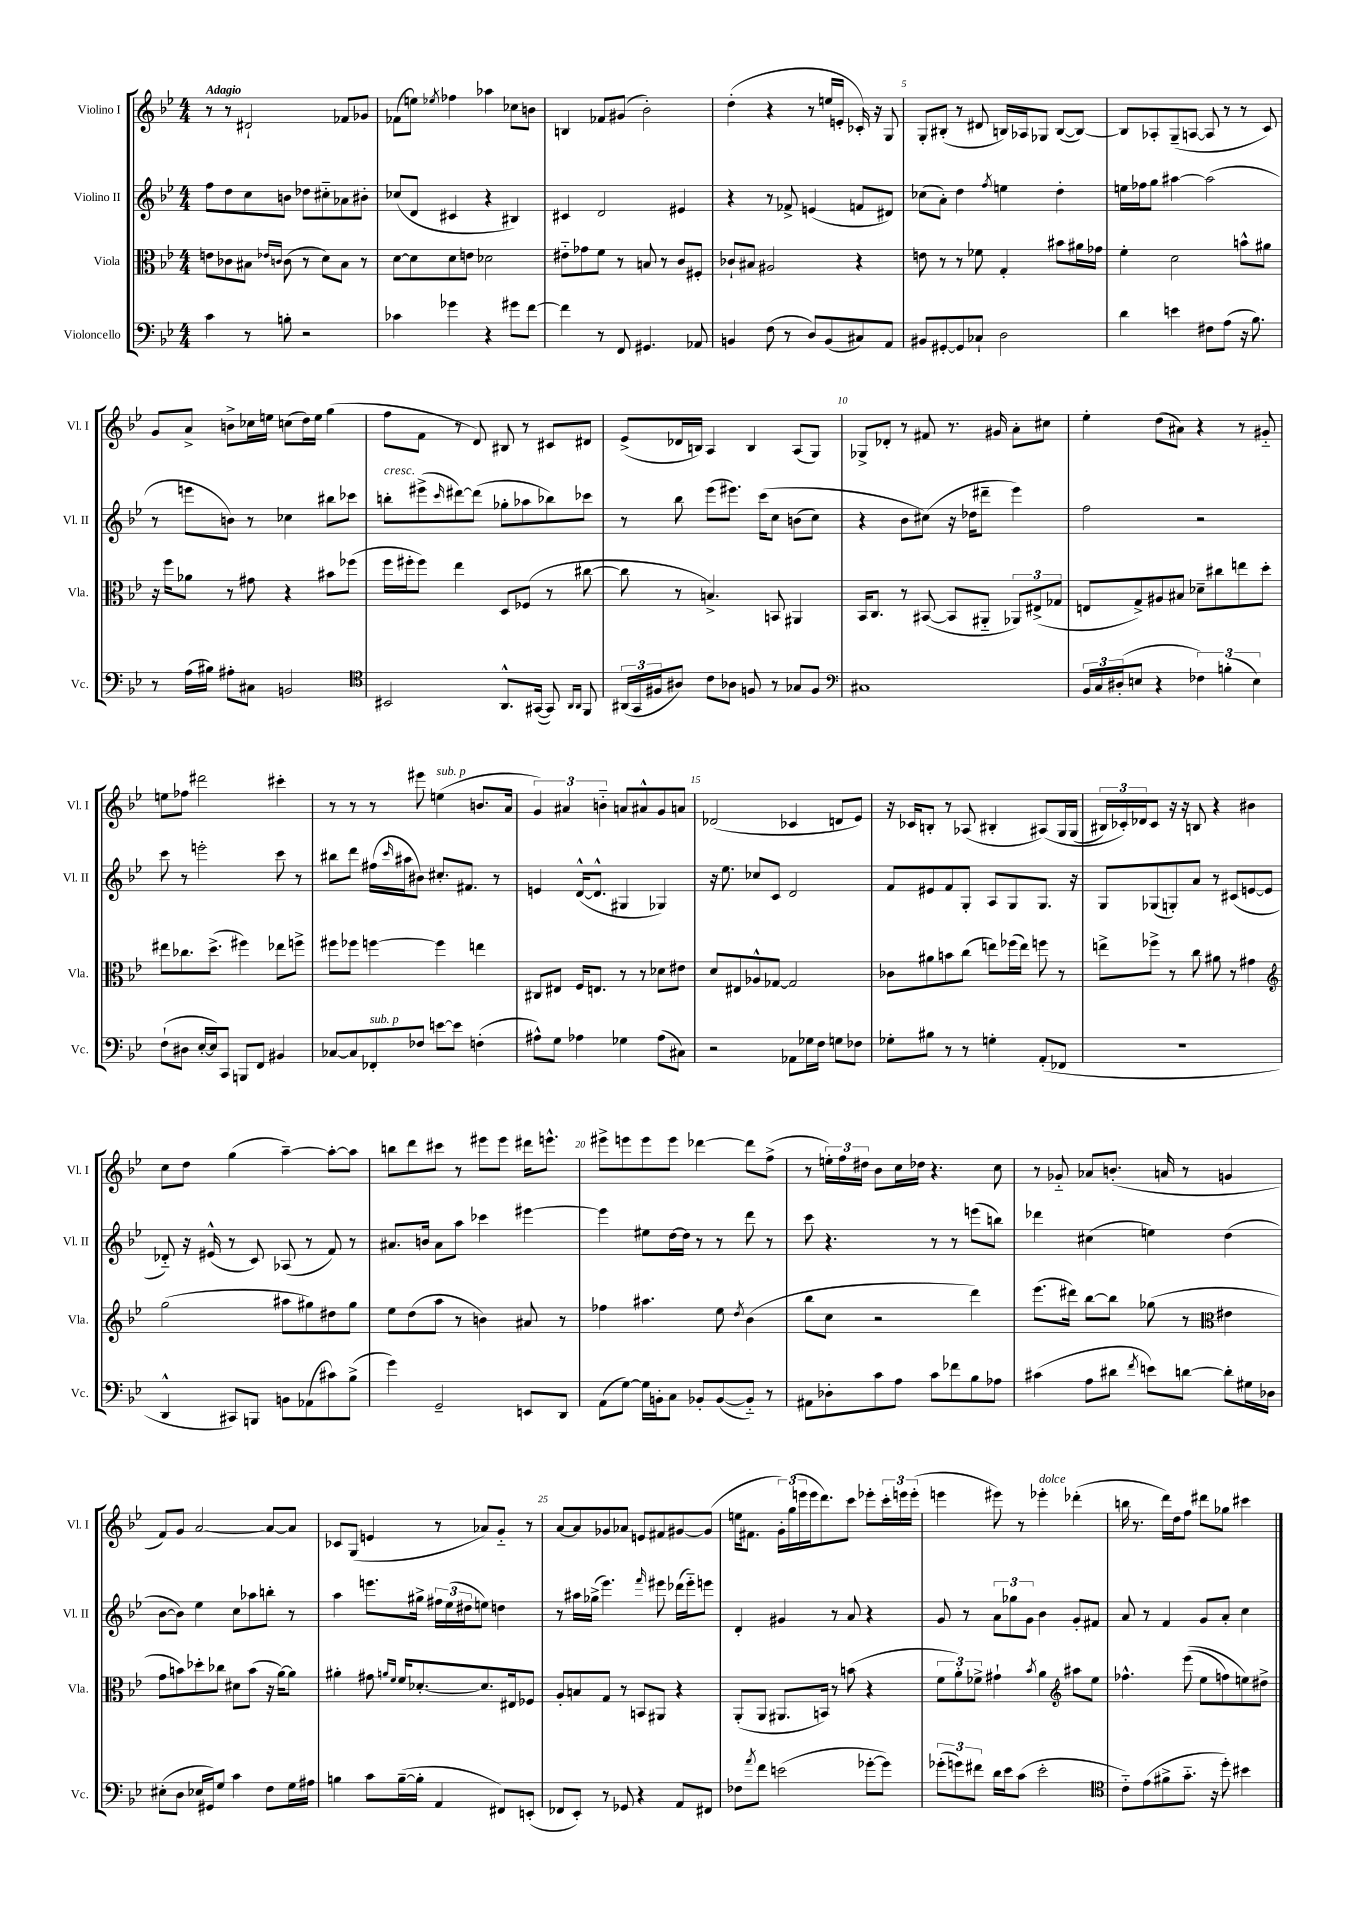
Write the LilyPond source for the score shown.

<<
\new StaffGroup <<
\new Staff = "s0" \with { instrumentName = "Violino I" shortInstrumentName = "Vl. I" } {
    \clef treble \key bes \major \numericTimeSignature \time 4/4 \tempo "Adagio"
    r8 r8 dis'2-! fes'8 ges'8 |
    fes'8( e''8) \acciaccatura { ees''8 } fes''4 aes''4 ces''8 b'8 |
    b4 fes'8 gis'8( bes'2-.) |
    d''4-.( r4 r8 e''16 e'16-. ces'16-.) r16 g8 |
    g8-. bis8-.( r8 dis'8 b16) aes16 ges8 b8~( b8~) |
    b8 aes8-. g8--( a8~ a8 r8 r8 c'8) |
    g'8 a'8-> b'8-> ces''16 e''16 c''8( d''16) e''16 g''4( |
    f''8 f'8 r8 d'8) bis8 r8 cis'8 dis'8 |
    ees'8->( des'16 b16) a4 b4 a8( g8) |
    ges8-> des'8-. r8 fis'8 r8. gis'16 a'8-. cis''8 |
    ees''4-. d''8( ais'8) r4 r8 gis'8-_ |
    e''8 fes''8 dis'''2 cis'''4-. |
    r8 r8 r8 eis'''8 e''4^\markup { \italic "sub. p" }( b'8. a'16 |
    \tuplet 3/2 { g'4) ais'4 b'4-_ } a'8 ais'8-^ g'8 a'8 |
    des'2( ces'4 d'8 ees'8) |
    r16 ces'16 b8-. r8 aes8( bis4-. ais8)\( g16 g16( |
    \tuplet 3/2 { bis16) ces'16-.\) des'16 } ces'8 r16 r16 b8 r4 bis'4 |
    c''8 d''8 g''4( a''4~--) a''8~-. a''8 |
    b''8 d'''8 cis'''8 r8 eis'''8 eis'''8 dis'''16 e'''8.-^ |
    eis'''8-> e'''8 e'''8 e'''8 des'''4~ des'''8 f''8->( |
    r8 \tuplet 3/2 { e''16-.) f''16 dis''16 } bes'8 c''16 des''16 r4. c''8 |
    r8 ges'8-_ aes'8 b'8.-.( a'16 r8 g'4 |
    f'8) g'8 a'2~ a'8~ a'8 |
    ces'8 g8( e'4 r8 aes'8) g'8-_ r8 |
    a'8~ a'8 ges'8 aes'8 e'8 fis'8 gis'8~ gis'8( |
    e''16 fis'8. \tuplet 3/2 { g'16-.) g''16( e'''16 } e'''16 d'''8.) c'''8 ees'''8-. \tuplet 3/2 { c'''16-. e'''16 e'''16-.( } |
    e'''4 eis'''8) r8 ees'''4-.^\markup { \italic "dolce" } des'''4-.( |
    b''16 r8. d'''16) d''16 f''8 dis'''8 ges''8 cis'''4 \bar "|." |
}
\new Staff = "s1" \with { instrumentName = "Violino II" shortInstrumentName = "Vl. II" } {
    \clef treble \key bes \major \numericTimeSignature \time 4/4
    f''8 d''8 c''8 b'8 des''8 cis''8-_ aes'8 bis'8-. |
    ces''8( d'8 cis'4 r4 bis4) |
    cis'4 d'2 eis'4 |
    r4 r8 fes'8-> e'4( f'8 dis'8) |
    ces''8( a'8-.) d''4 \acciaccatura { f''8 } e''4 d''4-. |
    e''16 fes''16 g''8 ais''4~ ais''2( |
    r8 e'''8 b'8) r8 ces''4 bis''8 ces'''8 |
    b''8-.^\markup { \italic "cresc." } eis'''8->( \grace { c'''16 } dis'''8~) dis'''8( ges''8-. aes''8 bes''8) ces'''8 |
    r8 bes''8 ees'''8( eis'''8.) c'''16\( c''8 b'8( c''8) |
    r4 bes'8 cis''8(\) r16 des''16 dis'''8-- ees'''4) |
    f''2 r2 |
    c'''8 r8 e'''2-. c'''8 r8 |
    bis''8 d'''8 fis''16( \grace { c'''16 } ais''16 bis'8) cis''8.-. fis'8. r8 |
    e'4 d'16~-^( d'8.-^ gis4 ges4) |
    r16 ees''8. ces''8 c'8 d'2 |
    f'8 eis'8 f'8 g8-. a8 g8 g8. r16 |
    g8 ges8( g8-.) a'8 r8 cis'8( e'8~ e'8 |
    des'8-_) r16 eis'16-^( r8 c'8) aes8( r8 f'8) r8 |
    ais'8. b'16 ais'8 a''8 ces'''4 eis'''4~ |
    eis'''4 eis''8 d''16~ d''16 r8 r8 d'''8 r8 |
    c'''8 r4. r8 r8 e'''8( b''8) |
    des'''4 cis''4( e''4) d''4( |
    bes'8~ bes'8) ees''4 c''8 aes''8 b''8-. r8 |
    a''4 e'''8. gis''16-> \tuplet 3/2 { fis''16 ees''16( dis''16 } e''8) d''4 |
    r8 ais''16 ges''16->( ees'''4.) \grace { f'''16 } eis'''8 des'''16( eis'''16-_) e'''8 |
    d'4-. gis'4 r8 a'8 r4 |
    g'8 r8 \tuplet 3/2 { a'8 ges''8 g'8 } bes'4 g'8-. fis'8 |
    a'8 r8 f'4 g'8 a'8-. c''4 \bar "|." |
}
\new Staff = "s2" \with { instrumentName = "Viola" shortInstrumentName = "Vla." } {
    \clef alto \key bes \major \numericTimeSignature \time 4/4
    e'8 ces'8 bis8 \grace { ees'16 c'16 } c'8( r8 d'8) bis8 r8 |
    d'8~ d'8 d'8 e'8 des'2 |
    eis'8-_ ges'8 f'8 r8 b8 r8 c'8 fis8-. |
    ces'8-! bis8 ais2 r4 |
    e'8 r8 r8 fes'8 g4-. bis'8 ais'16 ges'16 |
    f'4-. d'2 b'8-^ ais'8 |
    r16 f''16 aes'8 r8 gis'8 r4 bis'8 fes''8( |
    f''16 fis''16-. fis''8) ees''4 d8 fes8( r8 cis''8~ |
    cis''8 r8 b4.->) b,8 ais,4 |
    bes,16 c8. r8 bis,8~( bis,8 ais,8-_ \tuplet 3/2 { aes,8) eis8->( ges8 } |
    e8 g8->) ais8 bis8 des'8-- cis''8 e''8 d''8-. |
    eis''8 ces''8. d''8.->( fis''4) ees''8 f''8-> |
    fis''8 fes''8 f''4~ f''4 e''4 |
    cis8 eis8 f16 e8. r8 r8 des'8 eis'8 |
    d'8 eis8 aes8-^ ges8~ ges2 |
    ces'8 ais'8 b'8 c''8( e''8) fes''16( e''16) f''8 r8 |
    e''8-> fes''8-> r8 c''8 ais'8 r8 gis'4 |
    \clef treble g''2( ais''8 gis''8) dis''8 gis''8 |
    ees''8 d''8( a''8 r8 b'4) ais'8 r8 |
    fes''4 ais''4. ees''8 \acciaccatura { d''8 } bes'4( |
    bes''8 c''8 r2 d'''4) |
    ees'''8.( dis'''16) bes''8~ bes''8 ges''8( r8 \clef alto eis'4 |
    g'8 b'8) des''8-. ces''8 dis'8 b'8( r16 a'16~) a'8 |
    ais'4-. gis'8 \grace { a'16 f'16 } f'16 des'8.~-. des'8. eis16 fes8 |
    a8-. b8 g8 r8 b,8 ais,8 r4 |
    a,8-.( a,8 ais,8. b,16) r8 b'8( r4 |
    \tuplet 3/2 { f'8 a'8-.) fes'8-> } gis'4-! \acciaccatura { bes'8 } a'4 \clef treble ais''8 ees''8 |
    fes''4.-^ ees'''8(\( ees''8 f''8) e''8\) dis''8-> \bar "|." |
}
\new Staff = "s3" \with { instrumentName = "Violoncello" shortInstrumentName = "Vc." } {
    \clef bass \key bes \major \numericTimeSignature \time 4/4
    c'4 r8 b8-. r2 |
    ces'4 ges'4 r4 gis'8 f'8~ |
    f'4 r8 f,8 gis,4. aes,8 |
    b,4 f8( r8 d8) b,8( cis8) a,8 |
    bis,8 gis,8~-. gis,8 ces8-! d2 |
    d'4 e'4 fis8 a8( r16 bes8.) |
    r8 a16( bis16) ais8-. cis8 b,2 |
    \clef tenor bis,2 a,8.-^ gis,16~( gis,8) \grace { a,16 a,16 } f,8 |
    \tuplet 3/2 { ais,16( g,16 fis16 } ais8) c'8 aes8 f8 r8 ges8 f8 |
    \clef bass cis1 |
    \tuplet 3/2 { bes,16 c16 dis16-.( } e8 r4 \tuplet 3/2 { fes4) b4-.( e4) } |
    f8-!( dis8 ees16~-. ees16) c,8 b,,8 f,8 bis,4 |
    ces8~ ces8 fes,8-.^\markup { \italic "sub. p" } fes8 e'8~ e'8 f4-.( |
    ais8-^) g8 aes4 ges4 aes8( cis8) |
    r2 aes,8 ges16 f16 g8 fes8 |
    ges8-. bis8 r8 r8 g4-. a,8-.( fes,8 |
    R1 |
    d,4-^ cis,8) b,,8 b,8 aes,8( cis'8) bes8->( |
    g'4) g,2-- e,8 d,8 |
    a,8( g8~) g16 b,16-. c8 bes,8-. bes,8~( bes,8-_) r8 |
    ais,8 des8-. c'8 a8 c'8 fes'8 bes8 aes8 |
    cis'4( a8 dis'8 \acciaccatura { f'8 } e'8) d'8~ d'8-. gis16 des16 |
    eis8-.( d8 ees16 gis,16) g8 c'4 f8 g16 ais16 |
    b4 c'8 b16~--( b16-. a,4 fis,8) e,8-.( |
    fes,8 ees,8-.) r8 ges,8 r4 a,8 fis,8 |
    fes8 \acciaccatura { a'8 } f'8 e'2( ges'8~-. ges'8) |
    \tuplet 3/2 { ges'8-.( g'8) fis'8 } d'16 ees'16 c'8( ees'2-. |
    \clef tenor c'8-_) ees'8( fis'8-> g'8.-_ r16 d''8-.) bis'4 \bar "|." |
}
>>
>>
\layout { \context { \Score \override BarNumber.break-visibility = ##(#f #t #t) barNumberVisibility = #(every-nth-bar-number-visible 5) } }
